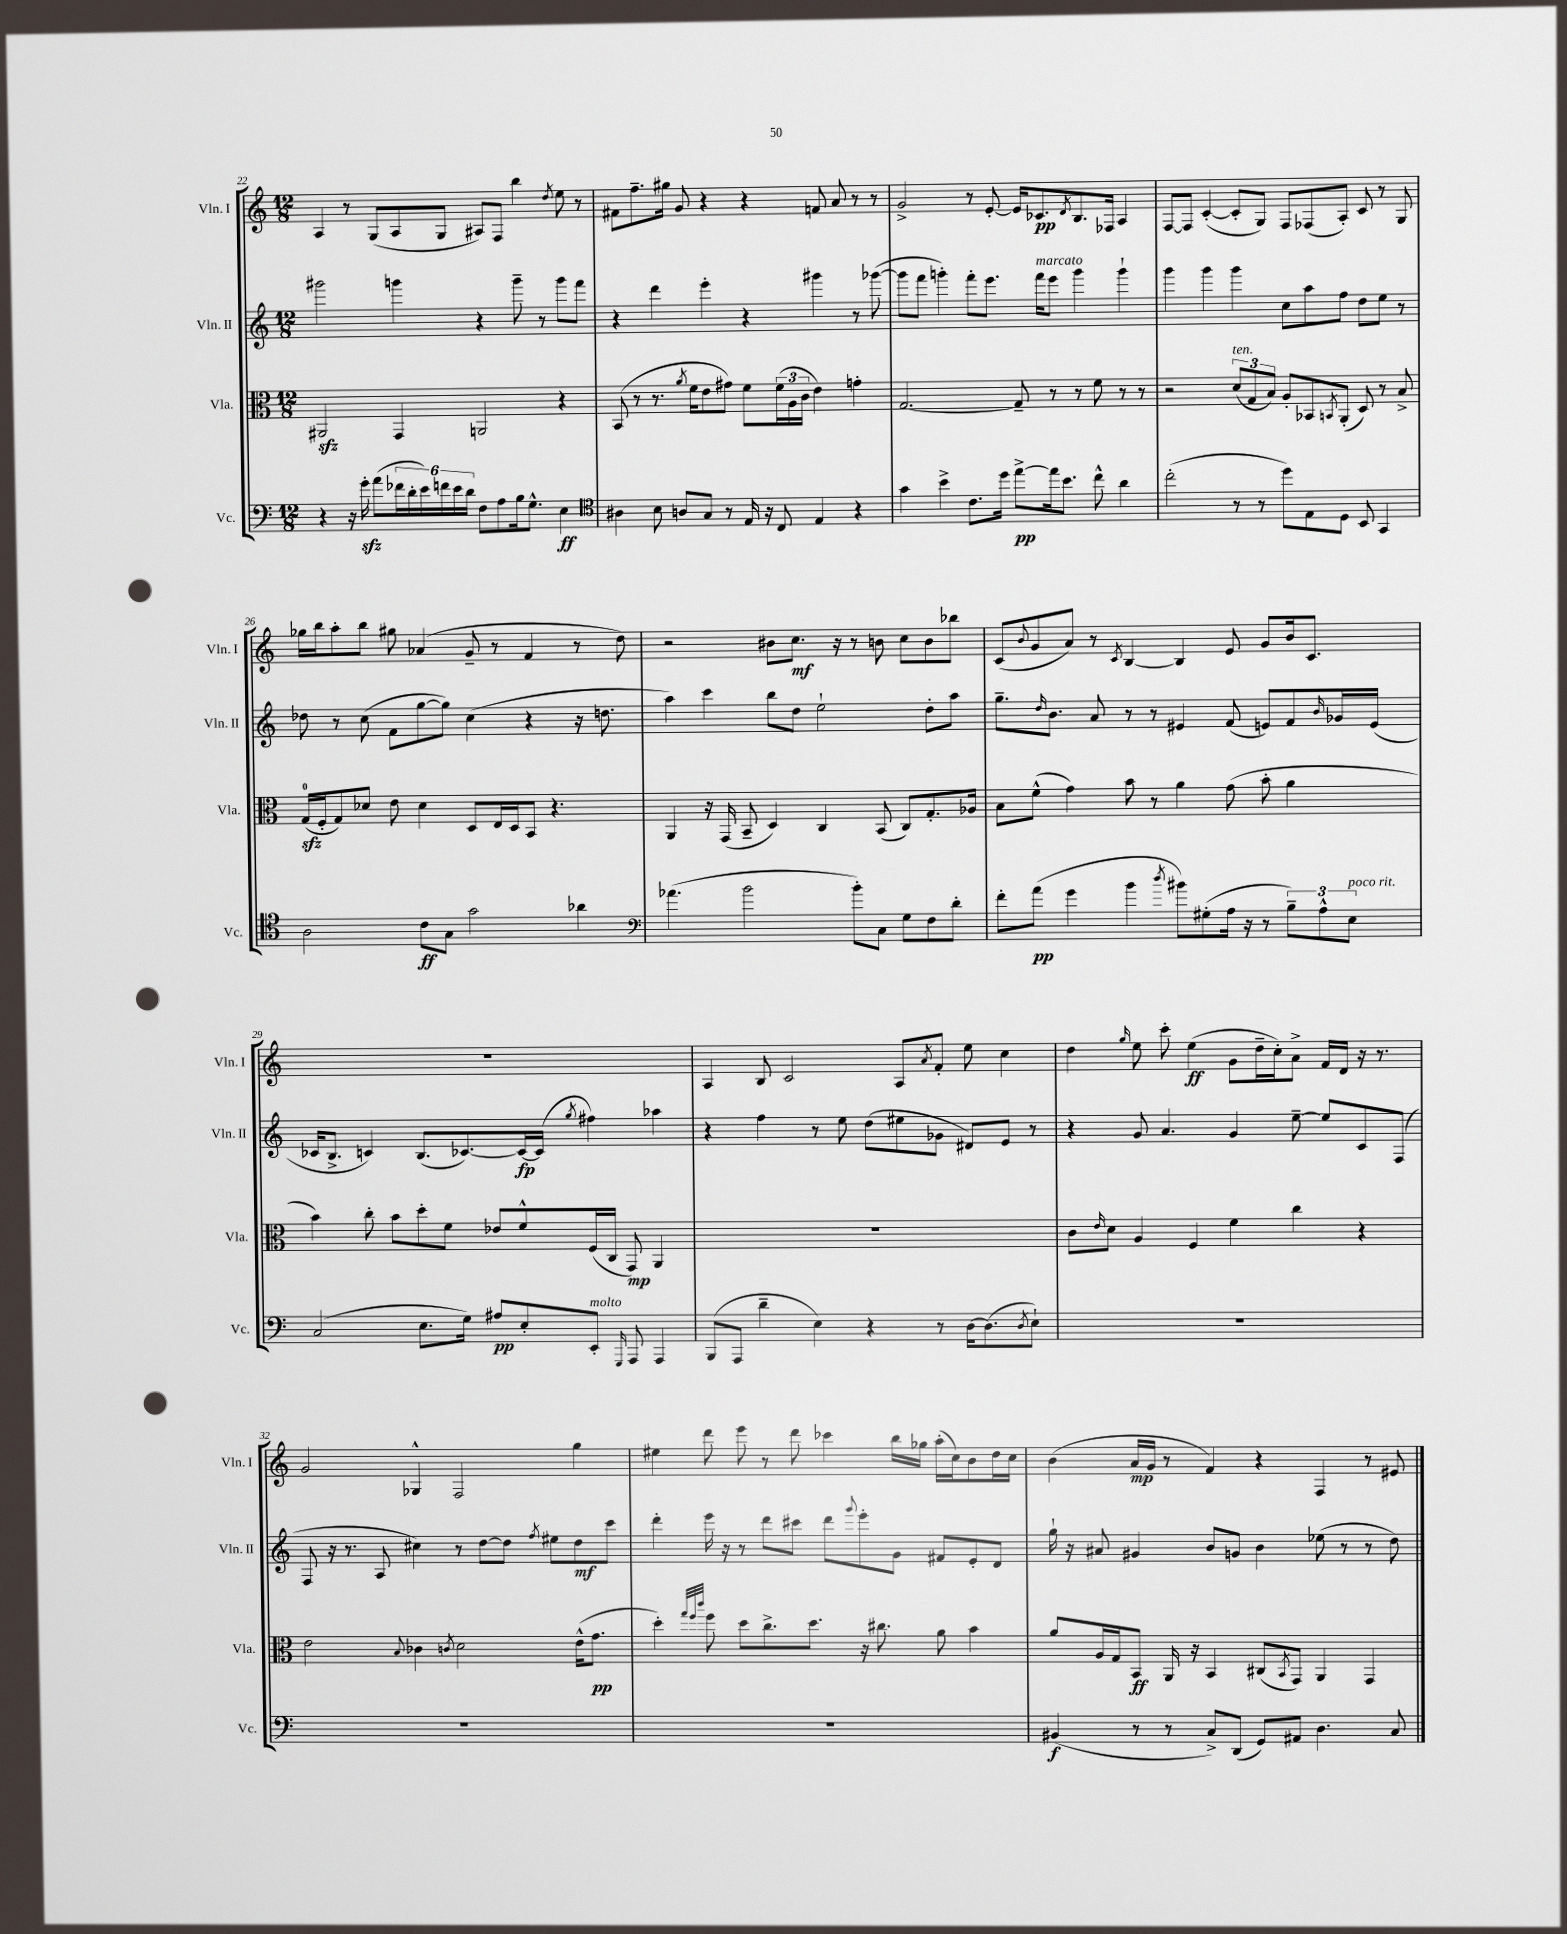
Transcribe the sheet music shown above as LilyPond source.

<<
\new StaffGroup <<
\new Staff = "s0" \with { instrumentName = "Vln. I" shortInstrumentName = "Vln. I" } {
    \clef treble \key c \major \numericTimeSignature \time 12/8
    a4 r8 g8( a8 g8 ais8) f8 b''4 \acciaccatura { d''8 } e''8 r8 |
    fis'8 f''8.-- gis''16 g'8 r4 r4 f'8 a'8 r8 r8 |
    g'2-> r8 e'8~-. e'16 ces'8.\pp \acciaccatura { d'8 } b8. fes16 a4 |
    f8~ f8 c'4~-.( c'8-. g8) f8 fes8( a8-.) c'8 r8 g8 |
    ges''16 b''16 a''8-. b''8 gis''8 aes'4( g'8-- r8 f'4 r8 d''8) |
    r2 bis'8 c''8.\mf r16 r8 b'8 c''8 b'8 bes''8 |
    c'8( \appoggiatura { b'8 } g'8 a'8) r8 \acciaccatura { c'8 } b4~ b4 e'8 g'8 b'16 c'8. |
    R1. |
    a4 b8 c'2 a8 \acciaccatura { a'8 } f'8-. e''8 c''4 |
    d''4 \grace { g''16 } e''8 c'''8-. e''4\ff( g'8 d''16-- c''16-.) a'8-> f'16 d'16 r16 r8. |
    g'2 ges4-^ f2 g''4 |
    eis''4 d'''8 e'''8 r8 d'''8 ces'''4 b''16 ges''16 a''16-.( c''16) b'8 d''16 c''16 |
    b'4( a'16\mp g'16 r8 f'4) r4 f4 r8 eis'8 \bar "|." |
}
\new Staff = "s1" \with { instrumentName = "Vln. II" shortInstrumentName = "Vln. II" } {
    \clef treble \key c \major \numericTimeSignature \time 12/8
    gis'''2 g'''4 r4 g'''8-- r8 g'''8 f'''8 |
    r4 d'''4 e'''4-. r4 gis'''4 r8 ges'''8~( |
    ges'''8 f'''8 g'''4-.) f'''8-. e'''8. f'''16^\markup { \italic "marcato" } e'''8 g'''4 g'''4-! |
    g'''4 g'''4 g'''4 c''8 a''8 f''8 d''8 e''8 r8 |
    des''8 r8 c''8( f'8 g''8~ g''8) c''4( r4 r16 d''8. |
    a''4) c'''4 b''8 d''8 e''2-! d''8-. a''8 |
    g''8.-- \grace { d''16 } b'8. a'8 r8 r8 eis'4 f'8( e'8) f'8 \grace { b'16 } ges'16 e'16( |
    ces'16 b8.-> c'4) b8.( ces'8.~) ces'16~\fp ces'16( \acciaccatura { g''8 } fis''4) aes''4 |
    r4 f''4 r8 e''8 d''8( eis''8 ges'8 dis'8) e'8 r8 |
    r4 g'8 a'4. g'4 e''8~-- e''8 c'8 f8( |
    f8 r16 r8. a8 cis''4) r8 d''8~ d''8 \acciaccatura { f''8 } eis''8 d''8\mf c'''8 |
    d'''4-. e'''16 r16 r8 d'''8 cis'''8 d'''8 \appoggiatura { g'''8 } e'''8-. g'8 fis'8 e'8-. d'8 |
    g''16-! r16 ais'8 gis'4 b'8 g'8 b'4 ees''8( r8 r8 d''8) \bar "|." |
}
\new Staff = "s2" \with { instrumentName = "Vla." shortInstrumentName = "Vla." } {
    \clef alto \key c \major \numericTimeSignature \time 12/8
    ais,2\sfz g,4 a,2 r4 |
    b,8( r8 r8. \acciaccatura { a'8 } f'16 e'8 gis'8) f'8 \tuplet 3/2 { f'16( a16 c'16 } e'4) g'4-. |
    g2.~ g8-- r8 r8 f'8 r8 r8 |
    r2 \tuplet 3/2 { d'8^\markup { \italic "ten." }( g8 b8) } a8-. bes,8 \acciaccatura { b,8 } a,8-.( d8) r8 b8-> |
    g16-0\sfz( f16-. g8) des'8 e'8 des'4 d8 e16 d16 b,8 r4. |
    a,4 r16 g,16( b,8-- d4) c4 b,8( c8) g8.-. aes16 |
    b8 f'8-^( g'4) b'8 r8 a'4 g'8( b'8-. a'4 |
    b'4) c''8-. b'8 d''8-. f'8 ees'8 f'8-^ f16( c16 g,8\mp) a,4 |
    R1. |
    c'8 \grace { e'16 } d'8 a4 f4 f'4 c''4 r4 |
    e'2 \appoggiatura { b8 } ces'4 \acciaccatura { c'8 } d'2 e'16-^( g'8.\pp |
    d''4-.) \grace { g''32 f''32 c'''32 } f''8 d''8 c''8.-> d''8. r16 cis''8. a'8 b'4 |
    a'8 a16 g16 b,8\ff a,16 r16 b,4 cis8( \acciaccatura { b,8 } g,8) a,4 g,4 \bar "|." |
}
\new Staff = "s3" \with { instrumentName = "Vc." shortInstrumentName = "Vc." } {
    \clef bass \key c \major \numericTimeSignature \time 12/8
    r4 r16 g'16-.\sfz a'8( \tuplet 6/4 { fes'16 d'16-. e'16) f'16 e'16 d'16 } f8 a8 b16 g8.-^ e4\ff |
    \clef tenor ais4 b8 a8 g8 r8 e16 r16 c8 e4 r4 |
    g'4 b'4-> c'8. d''16 e''8~->\pp e''16 b'8. c''8-^ a'4 |
    c''2-.( r8 r8 d''8) e8 d8 b,8 g,4 |
    a2 c'8\ff g8 g'2 aes'4 |
    \clef bass aes'4.( b'2 b'8-.) c8 g8 f8 d'8-. |
    f'8-. a'8\pp( g'4 b'4 \acciaccatura { d''8 } bis'8) gis8-.( a16 r16 r8 \tuplet 3/2 { b8--) a8-^ e8^\markup { \italic "poco rit." } } |
    c2( e8. g16) ais8\pp e8-. e,8-.^\markup { \italic "molto" } \grace { g,,16 } a,,8 a,,4 |
    b,,8( a,,8 d'4-- e4) r4 r8 d16~ d8.( \acciaccatura { d8 } e8-!) |
    R1. |
    R1. |
    R1. |
    bis,4\f( r8 r8 c8->) d,8( g,8) ais,8 d4. c8 \bar "|." |
}
>>
>>
\layout { \context { \Score currentBarNumber = #22 } }
